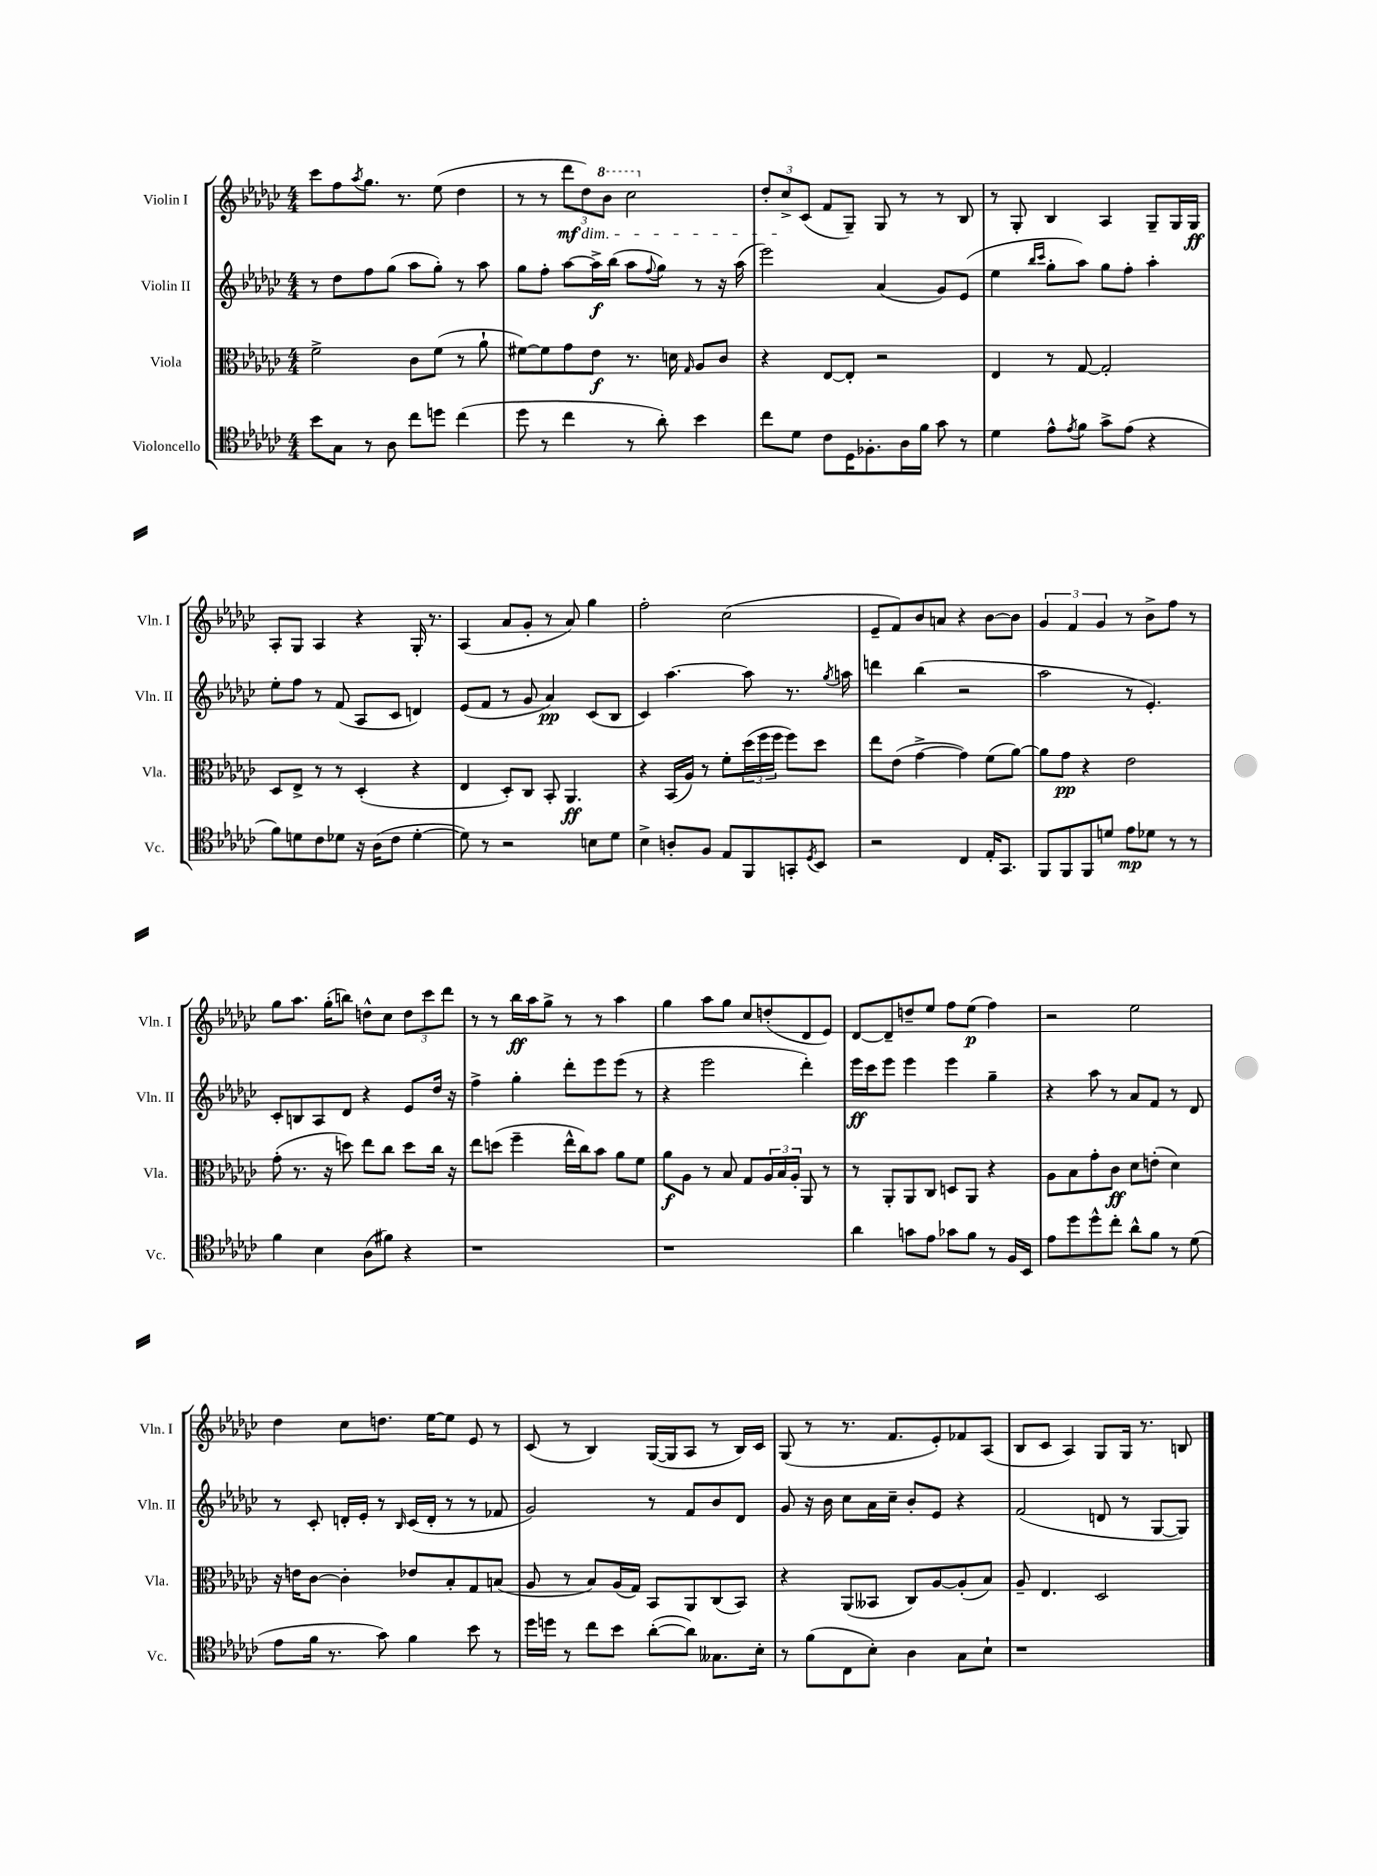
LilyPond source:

<<
\new StaffGroup <<
\new Staff = "s0" \with { instrumentName = "Violin I" shortInstrumentName = "Vln. I" } {
    \clef treble \key ges \major \numericTimeSignature \time 4/4
    ces'''8 f''8 \acciaccatura { aes''8 } ges''8. r8. ees''8( des''4 |
    r8 r8 \tuplet 3/2 { des'''8\mf\dim des''8) \ottava #1 bes''8 } ces'''2 \ottava #0 |
    \tuplet 3/2 { des''8-. ces''8->\! ces'8( } f'8 ges8--) ges8 r8 r8 bes8 |
    r8 ges8-. bes4 aes4 ges8-- ges16 ges16\ff |
    aes8-. ges8 aes4 r4 ges16-. r8. |
    aes4( aes'8 ges'8-. r8 aes'8) ges''4 |
    f''2-. ces''2( |
    ees'8-- f'8) bes'8 a'8 r4 bes'8~ bes'8 |
    \tuplet 3/2 { ges'4 f'4 ges'4 } r8 bes'8-> f''8 r8 |
    ges''8 aes''8. ges''16-.( b''8) d''8-^ ces''8 \tuplet 3/2 { d''8 ces'''8 des'''8 } |
    r8 r8 bes''16\ff aes''16 ges''8-> r8 r8 aes''4 |
    ges''4 aes''8 ges''8 ces''8 d''8-.( des'8 ees'8) |
    des'8~ des'8-- d''8-- ees''8 f''8 ees''8\p( f''4) |
    r2 ees''2 |
    des''4 ces''8 d''8. ees''16~ ees''8 ees'8 r8 |
    ces'8( r8 bes4) ges16~( ges16 aes8 r8 bes16) ces'16 |
    ges8( r8 r8. f'8. ees'8-.) fes'8 aes8( |
    bes8 ces'8 aes4) ges8 ges16 r8. b8 \bar "|." |
}
\new Staff = "s1" \with { instrumentName = "Violin II" shortInstrumentName = "Vln. II" } {
    \clef treble \key ges \major \numericTimeSignature \time 4/4
    r8 des''8 f''8 ges''8( aes''8 ges''8-.) r8 aes''8 |
    ges''8 f''8-. aes''8~ aes''16->\f bes''16( aes''8 \appoggiatura { f''8 } ges''8) r8 r16 aes''16( |
    ees'''2) aes'4( ges'8) ees'8( |
    ees''4 \grace { bes''16 ces'''16 } ges''8-. aes''8) ges''8 f''8-. aes''4-. |
    ees''8-. f''8 r8 f'8( aes8 ces'8 d'4) |
    ees'8( f'8 r8 ges'8 aes'4\pp) ces'8( bes8 |
    ces'4) aes''4.~ aes''8 r8. \acciaccatura { ges''8 } a''16 |
    d'''4 bes''4( r2 |
    aes''2 r8 ees'4.-.) |
    ces'8-. b8 aes8 des'8 r4 ees'8 des''16 r16 |
    f''4-> ges''4-. des'''8-. ees'''8 ees'''8( r8 |
    r4 ees'''2 des'''4-.) |
    ees'''16\ff ces'''16 ees'''8 ees'''4 ees'''4 ges''4-- |
    r4 aes''8 r8 aes'8 f'8 r8 des'8 |
    r8 ces'8-. d'16-. ees'16-. r8 \grace { bes16 } ces'16( d'16-. r8 r8 fes'8 |
    ges'2) r8 f'8 bes'8 des'8 |
    ges'8 r16 bes'16 ces''8 aes'16 ces''16-- bes'8-. ees'8 r4 |
    f'2( d'8 r8 ges8~ ges8) \bar "|." |
}
\new Staff = "s2" \with { instrumentName = "Viola" shortInstrumentName = "Vla." } {
    \clef alto \key ges \major \numericTimeSignature \time 4/4
    f'2-> ces'8 f'8( r8 aes'8-! |
    fis'8~) fis'8 ges'8 ees'8\f r8. d'16 \grace { ges16 } aes8 ces'8 |
    r4 ees8~ ees8-. r2 |
    ees4 r8 ges8~ ges2-. |
    des8 ees8-> r8 r8 des4-.( r4 |
    ees4 des8-.) ces8 bes,8-. aes,4.\ff |
    r4 bes,16( aes16) r8 f'8-. \tuplet 3/2 { des''16( f''16 f''16 } f''8) des''8 |
    ees''8 ees'8( ges'4~-> ges'4) f'8( aes'8~) |
    aes'8 ges'8\pp r4 ees'2 |
    ges'8-.( r8. r16 d''8) ees''8 ces''8 d''8 ces''16 r16 |
    ees''8 d''8( f''4-- ees''16-^ ces''16) bes'8 aes'8 f'8 |
    aes'8\f aes8 r8 bes8 ges8 \tuplet 3/2 { aes16 bes16 aes16-. } aes,8 r8 |
    r8 aes,8-. aes,8 ces8 d8 aes,8 r4 |
    aes8 bes8 ges'8-. ces'8\ff des'8 e'8-.( des'4) |
    r16 e'16 ces'8~ ces'4-. ees'8 bes8-. ges8 b8( |
    aes8 r8 bes8) aes16( ges16) bes,8 aes,8 ces8( bes,8) |
    r4 aes,8( beses,8 ces8) aes8~ aes8-.( bes8) |
    aes8-- ees4. des2 \bar "|." |
}
\new Staff = "s3" \with { instrumentName = "Violoncello" shortInstrumentName = "Vc." } {
    \clef tenor \key ges \major \numericTimeSignature \time 4/4
    bes'8 ges8 r8 aes8 ces''8 d''8 ces''4( |
    des''8 r8 ces''4 r8 aes'8-.) bes'4 |
    ces''8 des'8 ces'8 des16 fes8.-. aes16 f'16 ges'8 r8 |
    des'4 ees'8-^ \acciaccatura { ees'8 } f'8 ges'8-> ees'8( r4 |
    f'8) d'8 ces'8 des'8 r16 aes16( ces'8 des'4~-. |
    des'8) r8 r2 b8 des'8 |
    bes4-> a8-. f8 ees8 f,8 g,8-. \acciaccatura { des8 } bes,8 |
    r2 ces4 ees16-. ges,8. |
    f,8 f,8 f,8 d'8 ees'8\mp des'8 r8 r8 |
    f'4 bes4 aes8( fis'8) r4 |
    r1 |
    r1 |
    aes'4 g'8 ees'8 ges'8 f'8 r8 f16 bes,16 |
    ees'8 des''8 des''8-^ ces''8-. aes'8-^ f'8 r8 des'8( |
    ees'8 f'16 r8. ges'8) f'4 bes'8 r8 |
    des''16 d''16 r8 ces''8 bes'8 aes'8~-.( aes'8) geses8. bes16-. |
    r8 f'8( ces8 bes8-.) aes4 ges8 bes8-! |
    r1 \bar "|." |
}
>>
>>
\layout { \context { \Score \remove "Bar_number_engraver" } }
